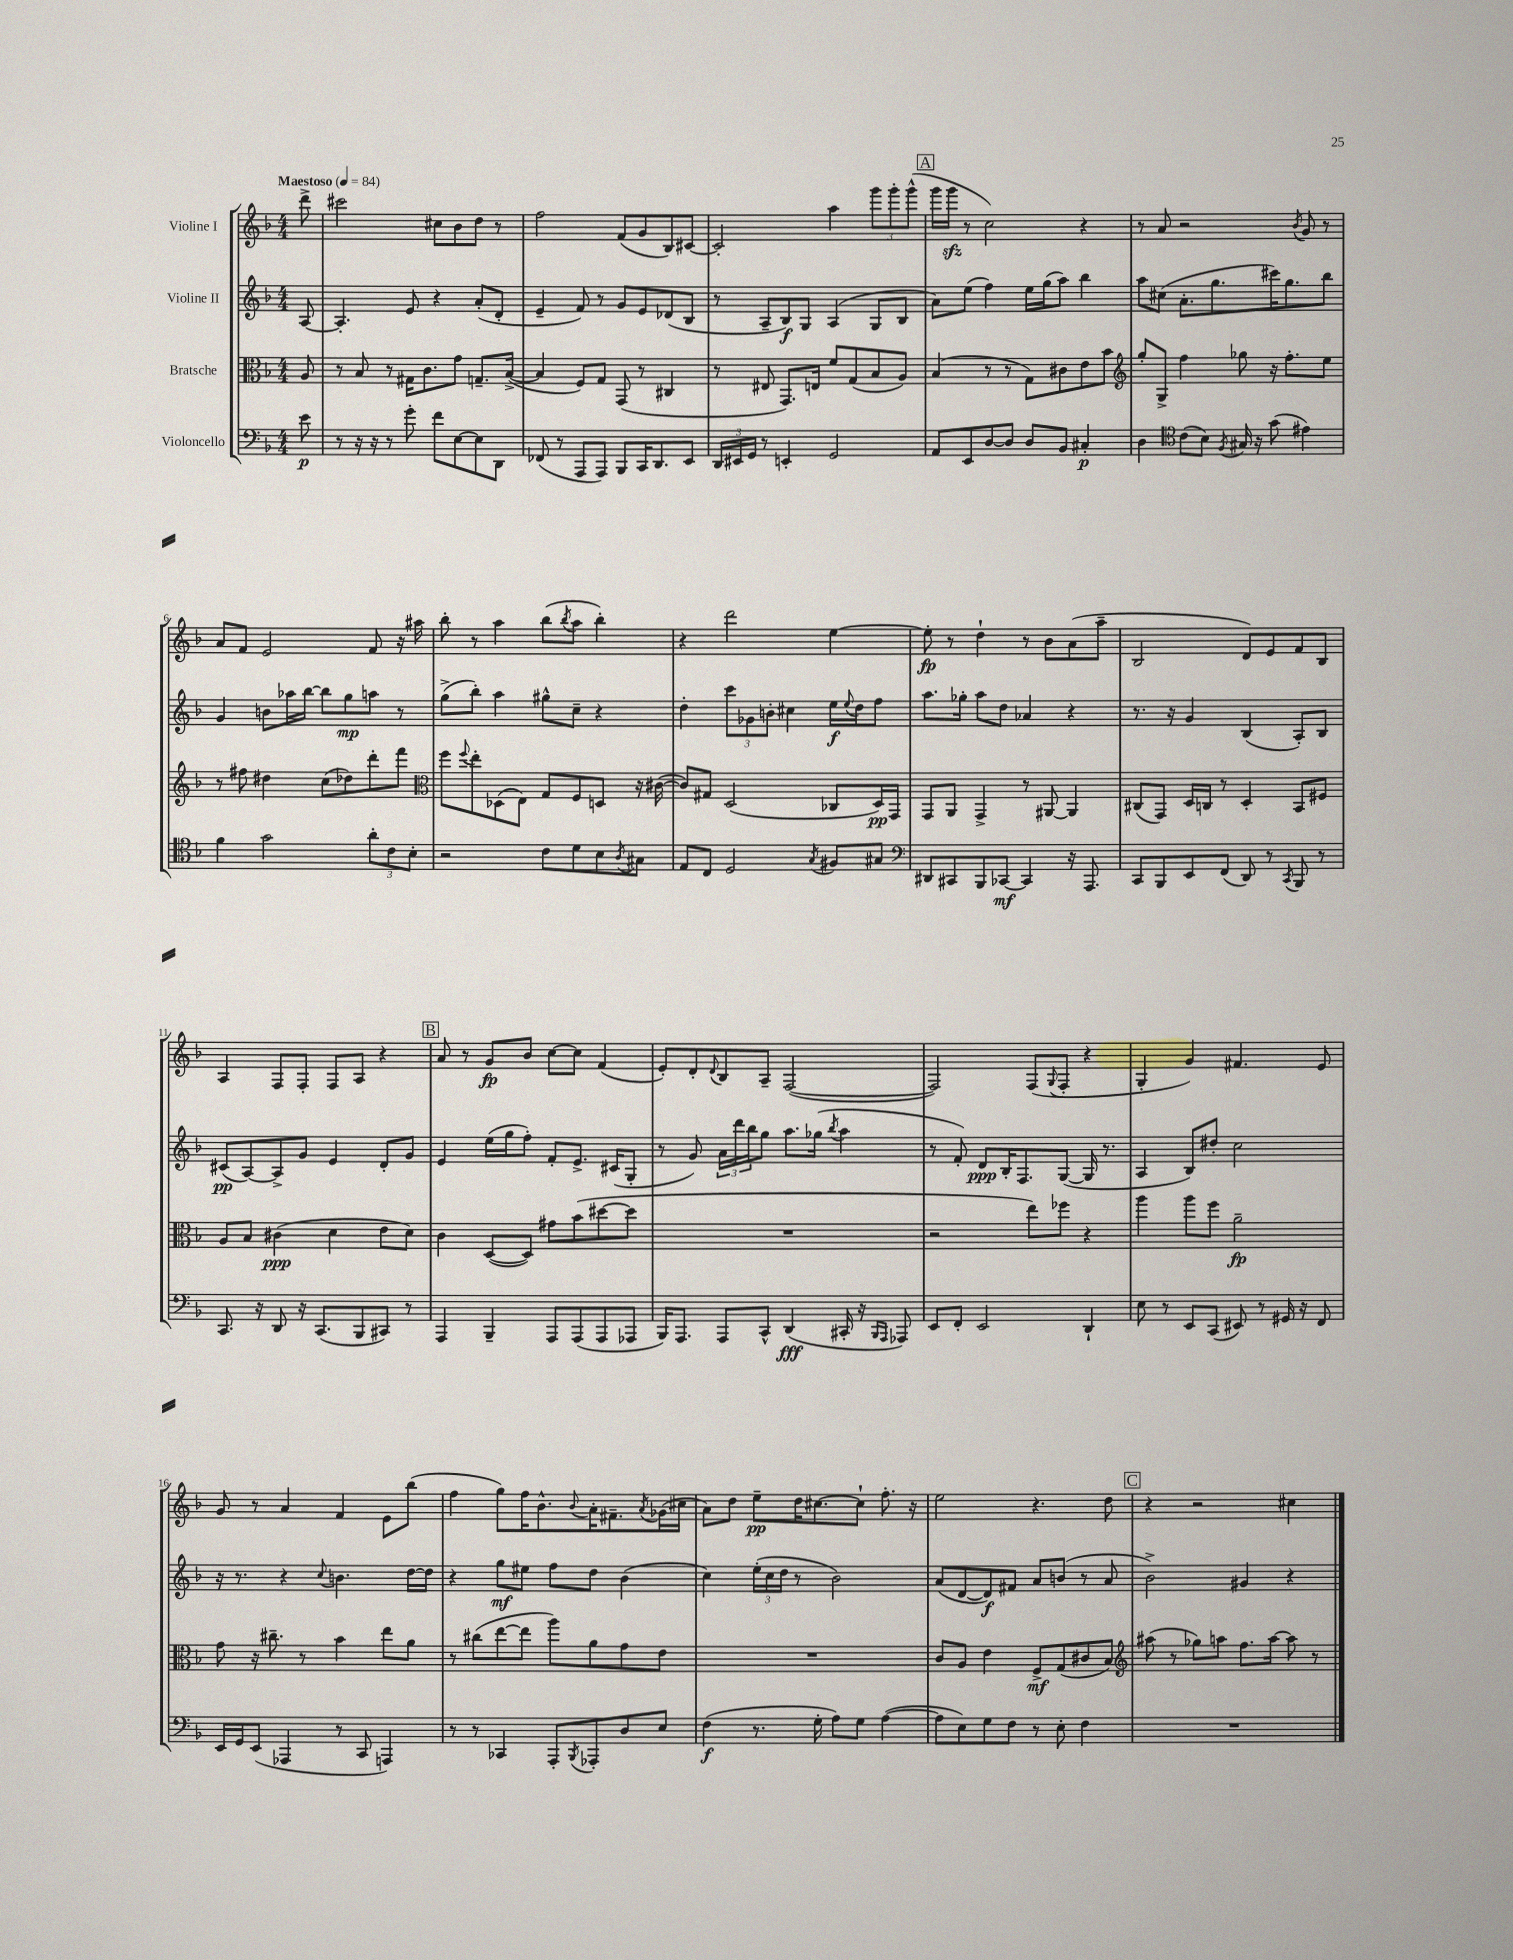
<<
\new StaffGroup <<
\new Staff = "s0" \with { instrumentName = "Violine I" } {
    \clef treble \key f \major \numericTimeSignature \time 4/4 \partial 8 \tempo "Maestoso" 4 = 84
    d'''8-> |
    cis'''2 cis''8 bes'8 d''8 r8 |
    f''2 f'8( g'8 bes8) cis'8~ |
    cis'2-. a''4 \tuplet 3/2 { g'''8 g'''8-. g'''8-^( } |
    \mark \markup { \box "A" } g'''16 g'''16\sfz r8 c''2) r4 |
    r8 a'8 r2 \acciaccatura { bes'8 } g'8 r8 |
    a'8 f'8 e'2 f'8 r16 ais''16 |
    bes''8-. r8 a''4 bes''8( \acciaccatura { bes''8 } a''8 bes''4-.) |
    r4 d'''2 e''4~ |
    e''8-.\fp r8 d''4-! r8 bes'8 a'8( a''8-- |
    bes2 d'8) e'8 f'8 bes8 |
    a4 f8 f8-. f8 a8 r4 |
    \mark \markup { \box "B" } a'8 r8 g'8\fp bes'8 c''8~ c''8 f'4( |
    e'8-.) d'8-. \appoggiatura { d'8 } bes8 a8-- f2~( |
    f2) f8( \appoggiatura { g8 } f8-. r4 |
    g4-. g'4) fis'4. e'8 |
    g'8 r8 a'4 f'4 e'8 bes''8( |
    f''4 g''8) f''16 bes'8.-^ \appoggiatura { bes'8 } a'16-. fis'8.-- \acciaccatura { a'8 } ges'16( cis''16 |
    a'8) d''8 e''8--\pp d''16 cis''8.~ cis''8-! f''8.-. r16 |
    e''2 r4. d''8 |
    \mark \markup { \box "C" } r4 r2 cis''4 \bar "|." |
}
\new Staff = "s1" \with { instrumentName = "Violine II" } {
    \clef treble \key f \major \numericTimeSignature \time 4/4 \partial 8
    a8~ |
    a4.-. e'8 r4 a'8-.( d'8-. |
    e'4-- f'8) r8 g'8 e'8 des'8( bes8 |
    r8 a8-- bes8\f) g8 a4( g8 bes8 |
    \mark \markup { \box "A" } a'8) e''8( f''4) e''16 g''16( a''8) bes''4 |
    a''8 cis''8( a'8.-. g''8. cis'''16) g''8. bes''8 |
    g'4 b'8 aes''16 bes''16~ bes''8 g''8\mp a''8 r8 |
    g''8->( bes''8-.) a''4 gis''8-^ c''8-- r4 |
    d''4-. \tuplet 3/2 { c'''8 ges'8 b'8-. } cis''4 e''16\f \appoggiatura { e''8 } d''16 f''8 |
    a''8. ges''16-. a''8 d''8 aes'4 r4 |
    r8. r16 g'4 bes4( a8-.) bes8 |
    cis'8\pp( a8~) a8-> g'8 e'4 d'8-. g'8 |
    \mark \markup { \box "B" } e'4 e''16( g''16 f''8-.) f'8-. e'8.-> cis'16( g8-. |
    r8 g'8) \tuplet 3/2 { a'16 d'''16 bes''16 } g''8 a''8. ges''16( \acciaccatura { bes''8 } a''4 |
    r8 f'8-.) d'8\ppp bes16-. f8. g8~( g16 r8. |
    a4 bes8) dis''8-. c''2 |
    r16 r8. r4 \appoggiatura { c''8 } b'4. d''16~ d''16 |
    r4 g''8\mf eis''8 f''8 d''8 bes'4( |
    c''4) \tuplet 3/2 { e''16-.( c''16 d''16 } r8 bes'2) |
    a'8( d'8~ d'8\f) fis'8 a'8 b'8( r8 a'8 |
    \mark \markup { \box "C" } bes'2->) gis'4 r4 \bar "|." |
}
\new Staff = "s2" \with { instrumentName = "Bratsche" } {
    \clef alto \key f \major \numericTimeSignature \time 4/4 \partial 8
    a8 |
    r8 bes8 r8 gis16 c'8. g'8 g8.-- bes16~->( |
    bes4 f8) g8 g,8( r8 cis4 |
    r8 eis8 g,8.) e16 f'8 g8( bes8 a8) |
    \mark \markup { \box "A" } bes4( r8 r8 g8) cis'8 e'8 bes'8 |
    \clef treble g''8-. g8-> f''4 ges''8 r16 f''8.-. e''8 |
    r8 fis''8 dis''4 c''8( des''8) d'''8-. f'''8 |
    \clef alto f''8 \appoggiatura { f''8 } e''8-. des8( e8) g8 f8 d8 r16 cis'16~( |
    cis'8) gis8 d2( ces8 d16\pp) g,16 |
    g,8 a,8 g,4-> r8 ais,8~ ais,4 |
    cis8( g,8) d16 c16 r8 d4-. bes,8 fis8 |
    a8 bes8 cis'4\ppp( d'4 e'8 d'8) |
    \mark \markup { \box "B" } c'4 d8~( d8) gis'8 bes'8( dis''8~ dis''8 |
    R1 |
    r2 e''8) fes''8 r4 |
    a''4 a''8 f''8 a'2--\fp |
    g'8 r16 cis''8.-- r8 bes'4 e''8 a'8 |
    r8 cis''8( e''8~ e''8 a''8) a'8 g'8 e'8 |
    R1 |
    c'8 a8 e'4 f8->\mf g8( cis'8 bes8) |
    \mark \markup { \box "C" } \clef treble ais''8( r8 ges''8) a''8 f''8. a''16~ a''8 r8 \bar "|." |
}
\new Staff = "s3" \with { instrumentName = "Violoncello" } {
    \clef bass \key f \major \numericTimeSignature \time 4/4 \partial 8
    e'8\p |
    r8 r16 r16 r8 g'8-. f'8 e8~ e8 d,8 |
    fes,8( r8 a,,8 a,,8) bes,,8 c,16 d,8. e,8 |
    \tuplet 3/2 { d,16 eis,16 g,16 } r8 e,4-. g,2 |
    \mark \markup { \box "A" } a,8 e,8 d8~ d8 d8 bes,8 cis4-.\p |
    d4 \clef tenor c'8( bes8) \acciaccatura { f8 } gis16 r16 g'8( eis'4) |
    f'4 g'2 \tuplet 3/2 { a'8-. c'8 bes8-. } |
    r2 c'8 d'8 bes8 \acciaccatura { a8 } gis8 |
    e8 c8 d2 \acciaccatura { g8 } fis8 gis8 |
    \clef bass dis,8 cis,8 bes,,8 ces,8~\mf ces,4 r16 a,,8. |
    c,8 bes,,8 e,8 f,8( d,8) r8 \acciaccatura { c,8 } bes,,8 r8 |
    c,8. r16 d,8 r16 c,8.( bes,,8 cis,8) r8 |
    \mark \markup { \box "B" } a,,4 bes,,4-- a,,8 a,,8( a,,8 aes,,8 |
    bes,,16) a,,8. a,,8 c,8-^ d,4\fff( cis,16-. r16 \grace { bes,,16 a,,16 } aes,,8) |
    e,8 f,8-. e,2 d,4-! |
    e8 r8 e,8 c,8( eis,8) r8 gis,16 r16 f,8 |
    e,16 g,16 e,8( aes,,4 r8 c,8 a,,4) |
    r8 r8 ces,4 a,,8-. \acciaccatura { bes,,8 } aes,,8-. d8 e8 |
    f4\f( r8. g16-. a8) g8 a4~( |
    a8 e8) g8 f8 r8 e8-. f4 |
    \mark \markup { \box "C" } R1 \bar "|." |
}
>>
>>
